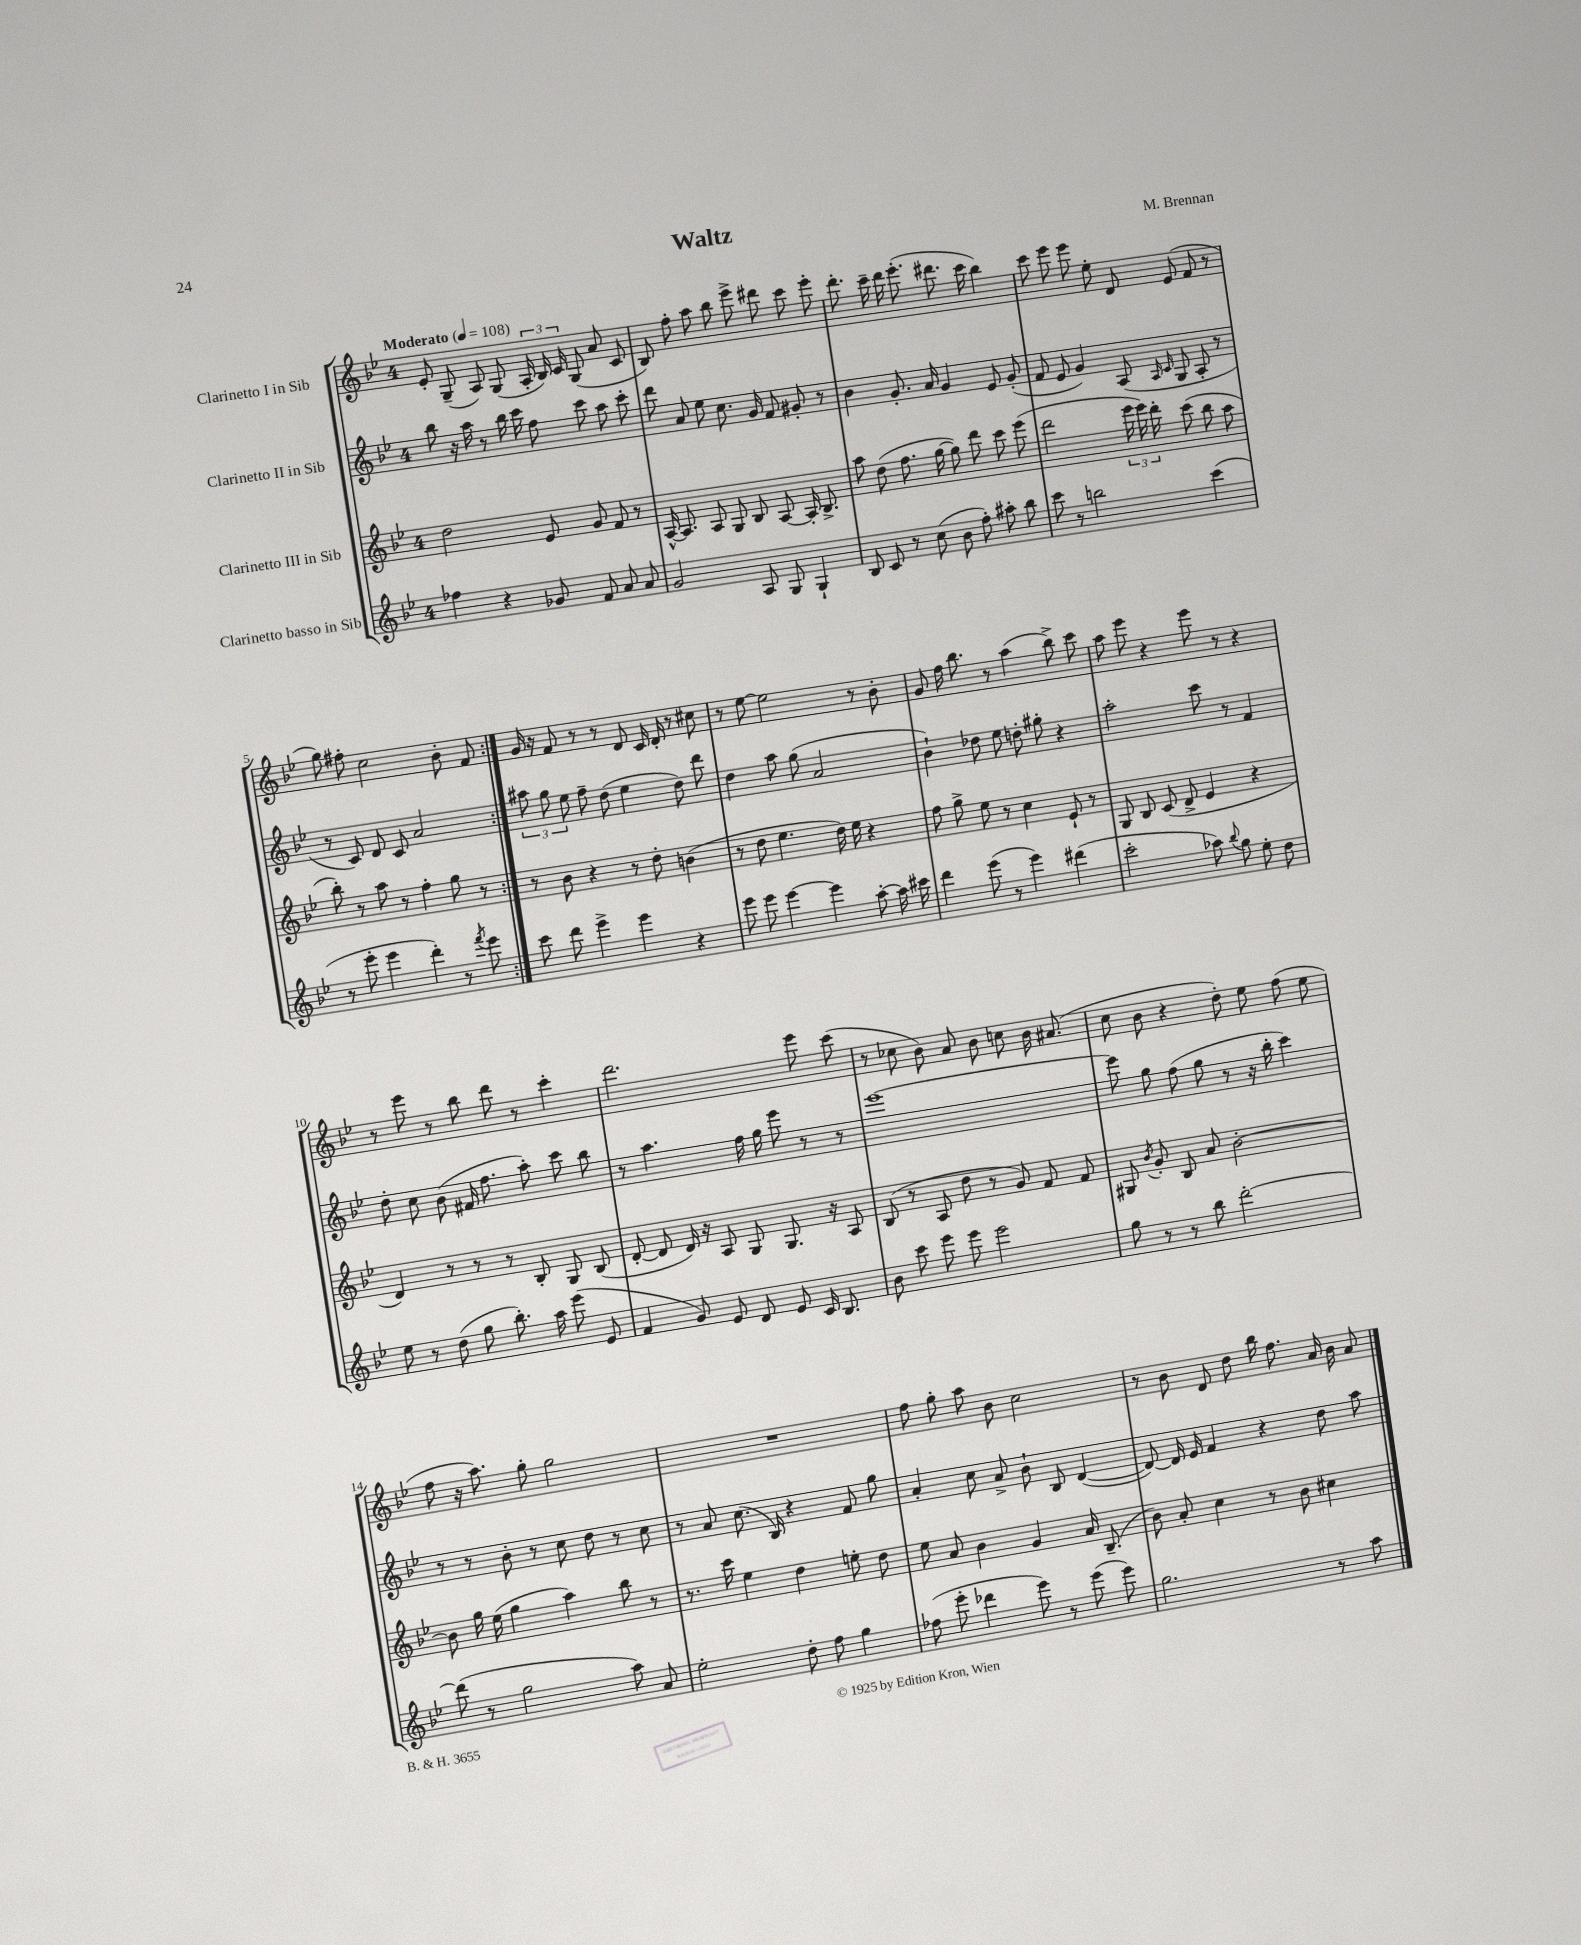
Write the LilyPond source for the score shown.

\header { title = "Waltz" composer = "M. Brennan" }
<<
\new StaffGroup <<
\new Staff = "s0" \with { instrumentName = "Clarinetto I in Sib" } {
    \clef treble \key bes \major \once \override Staff.TimeSignature.style = #'single-digit \time 4/4 \tempo "Moderato" 4 = 108
    \autoBeamOff \repeat volta 2 { ees'8-. g8--( a8) g8( \tuplet 3/2 { a16-. bes16) c'16 } g8( a'8 c'8 |
    bes8) f''8-. a''8 bes''8 ees'''8-> dis'''8 c'''8 ees'''8-. |
    d'''8.-. c'''16-- d'''16 ees'''8.-.( dis'''8. c'''16 bes''4) |
    c'''8 ees'''8 ees'''8 ees''8-. d'8 ees'8( f'8 r8 |
    g''8) fis''8-. c''2 bes'8-. f'8 | }
    g'16 r16 f'8 r8 r8 d'8 c'16 d'16-. r8 cis''8 |
    r8 ees''8~ ees''2 r8 bes'8-. |
    g'8 f''16 bes''8. r8 a''4( bes''8->) c'''8 |
    a''8 ees'''8 r4 ees'''8 r8 r4 |
    r8 ees'''8 r8 bes''8 d'''8 r8 c'''4-. |
    d'''2. ees'''8 c'''8( |
    r8 ces''8 bes'8) a'8 bes'8 c''8 bes'16 ais'8.( |
    c''8 bes'8 r4 d''8-.) ees''8 f''8( ees''8 |
    f''8 r16 a''8.) g''8-. g''2 |
    R1 |
    f''8 g''8-. a''8 bes'8 c''2 |
    r8 bes'8 d'8 d''8 bes''16 f''8. a'16 bes'16 a'8 \bar "|." |
}
\new Staff = "s1" \with { instrumentName = "Clarinetto II in Sib" } {
    \clef treble \key bes \major \once \override Staff.TimeSignature.style = #'single-digit \time 4/4
    \autoBeamOff \repeat volta 2 { bes''8 r16 a''16 r8 bes''16 c'''16 f''8 c'''8 a''8 c'''8-. |
    d'''8 a'8 ees''8 c''8. g'16 f'8 gis'8-. r8 |
    bes'4 g'8.-. a'16 g'4 ees'8 g'8-.( |
    f'8 ees'8 g'4) a8( \grace { a16 c'16 } g8 a8-. r8 |
    r8 c'8) d'8 c'8 a'2 | }
    \tuplet 3/2 { ais''8 g''8 ees''8 } f''8-- d''8( ees''4 d''8) d'''8 |
    d''4 a''8 g''8( a'2 |
    bes'4-!) des''8 ees''8 d''8-. gis''8-. r4 |
    a''2-. c'''8 r8 f'4 |
    d''8-. c''8 bes'8( fis'16 f''8. a''8-.) c'''8 bes''8 |
    r8 a''4. f''16 g''16 ees'''8 r8 r8 |
    ees'''1~ |
    ees'''8 g''8 f''8( g''8 r8 r16 bes''16-. c'''4) |
    r8 r8 bes'8-. r8 c''8 d''8 r8 c''8 |
    r8 a'8 c''8.( bes16) r4 f'8 g''8 |
    a'4-. c''8 a'8-> bes'8-! bes8 d'4~( |
    d'8~) d'16 ees'16 f'4 r4 d''8 a''8 \bar "|." |
}
\new Staff = "s2" \with { instrumentName = "Clarinetto III in Sib" } {
    \clef treble \key bes \major \once \override Staff.TimeSignature.style = #'single-digit \time 4/4
    \autoBeamOff \repeat volta 2 { d''2 ees'8 g'8 f'8 r8 |
    a16~-^ a8. a8 g8 bes8 a8~ a16-. bes8.-> |
    a''8 d''8( f''8. g''16~ g''8) d'''8 c'''8 ees'''8( |
    d'''2 \tuplet 3/2 { ees'''16 ees'''16) d'''16-. } c'''8( bes''8 a''8 |
    bes''8-.) r8 a''8 r8 f''4-. g''8 r8 | }
    r8 bes'8 r4 r8 d''8-. b'4( |
    r8 d''8 ees''4. d''16) ees''16 r4 |
    f''8 g''8-> ees''8 r8 c''4 ees'8-! r8 |
    g8 bes8 c'8( d'8-> ees'4 r4 |
    d'4) r8 r8 r8 bes8-. g8 bes8( |
    d'8~-. d'8 d'16) r16 a8 g8 g8. r16 a8 |
    bes8( r8 a8 d''8 r8 g'8) f'8 f'8 |
    gis8 \acciaccatura { bes'8 } g'8-. bes8 a'8 bes'2~-. |
    bes'8 g''16 ees''16( g''4 a''4) bes''8 r8 |
    r8. c'''16 ees''4 d''4 e''8-. d''8 |
    ees''8 a'8 bes'4 g'4 a'16 bes8.--( |
    bes'8) a'8-. c''4 r8 bes'8 cis''4 \bar "|." |
}
\new Staff = "s3" \with { instrumentName = "Clarinetto basso in Sib" } {
    \clef treble \key bes \major \once \override Staff.TimeSignature.style = #'single-digit \time 4/4
    \autoBeamOff \repeat volta 2 { fes''4 r4 ges'8 f'8 a'8 a'8 |
    g'2 a8 g8 g4-! |
    bes8 c'8 r8 c''8( bes'8 f''8-.) ais''8-. bes''8 |
    c'''8 r8 b''2 c'''4( |
    r8 ees'''8-. ees'''4 d'''4-.) r8 \acciaccatura { f'''8 } ees'''8 | }
    c'''8 d'''8 ees'''4-> ees'''4 r4 |
    ees'''8 ees'''8 ees'''4~ ees'''4 a''8~-. a''16 cis'''16 |
    d'''4 ees'''8( r8 ees'''4) dis'''4( |
    c'''2-. aes''8) \appoggiatura { bes''8 } g''8 ees''8-. d''8 |
    ees''8 r8 d''8( g''8 bes''8.-.) a''16 ees'''8( ees'8 |
    f'4 g'8) ees'8 d'8 ees'8 c'16 bes8. |
    bes'8 c'''8 ees'''8 ees'''8 ees'''2 |
    g''8 r8 r8 bes''8 d'''2~-. |
    d'''8( r8 g''2 a''8) a'8 |
    ees''2-. d''8-. f''8 g''4 |
    fes''8( ees'''8-. des'''4 ees'''8) r8 ees'''8( ees'''8) |
    g''2. r8 a''8 \bar "|." |
}
>>
>>
